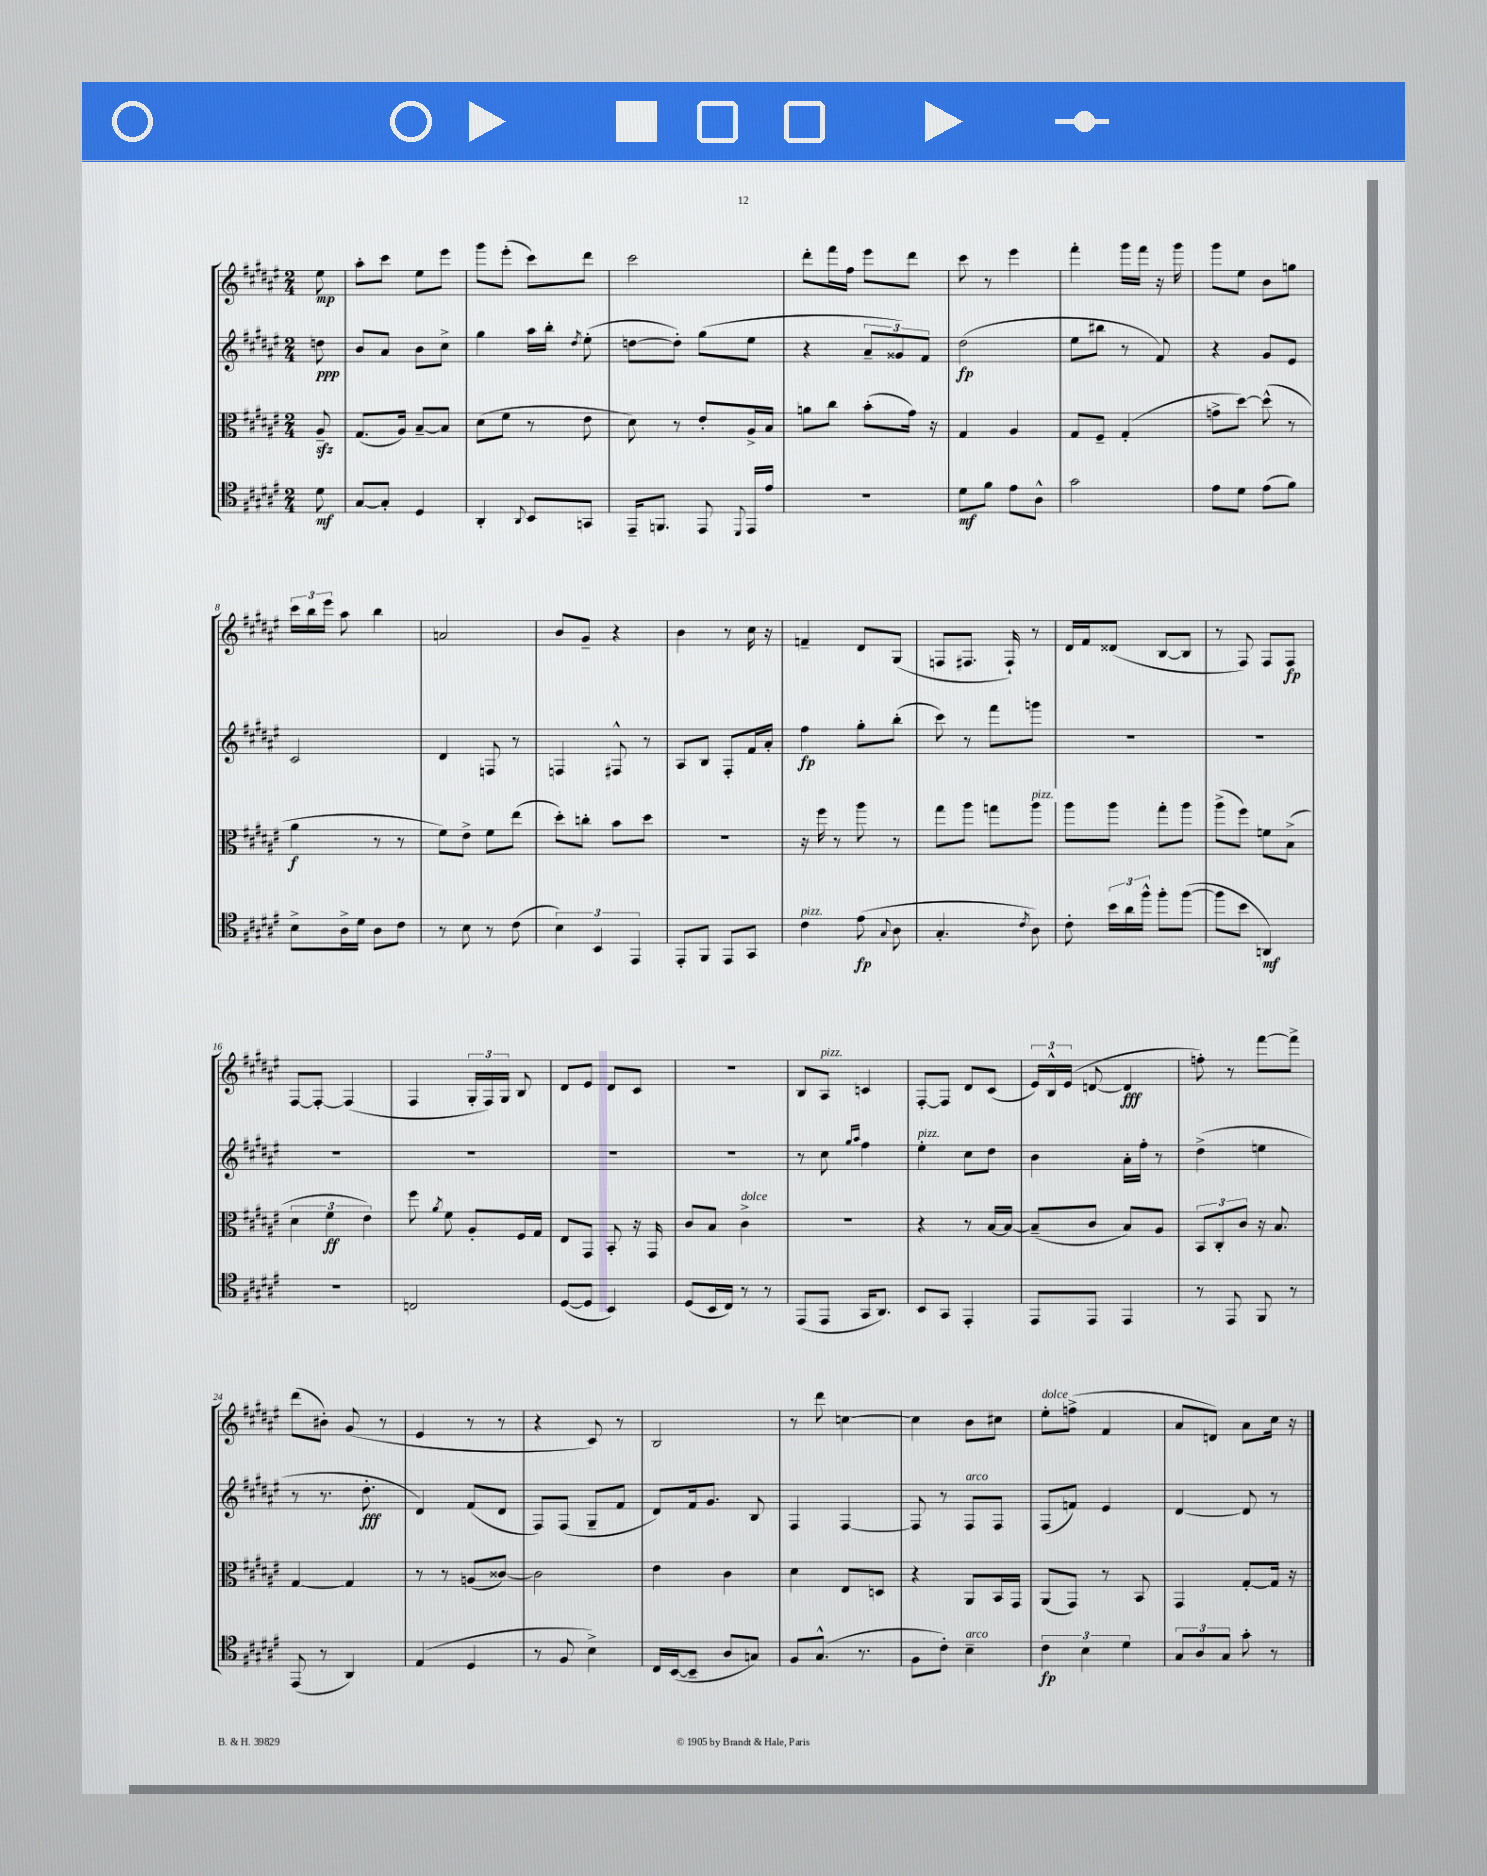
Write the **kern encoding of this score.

**kern	**dynam	**kern	**dynam	**kern	**dynam	**kern	**dynam
*part4	*part4	*part3	*part3	*part2	*part2	*part1	*part1
*staff4	*staff4	*staff3	*staff3	*staff2	*staff2	*staff1	*staff1
*clefC4	*	*clefC3	*	*clefG2	*	*clefG2	*
*k[f#c#g#d#a#e#]	*	*k[f#c#g#d#a#e#]	*	*k[f#c#g#d#a#e#]	*	*k[f#c#g#d#a#e#]	*
*M2/4	*	*M2/4	*	*M2/4	*	*M2/4	*
=	=	=	=	=	=	=	=
8d#\	mf	8A#zz~/	.	8ddn\	ppp	8ee#\	mp
=1	=1	=1	=1	=1	=1	=1	=1
[8G#/L	.	(8.G#/L	.	8b/L	.	8aa#'\L	.
8G#'/J]	.	.	.	8a#/J	.	8ccc#\J	.
.	.	16A#/Jk)	.	.	.	.	.
4D#/	.	[8B~/L	.	8b\L	.	8ee#\L	.
.	.	8B/J]	.	8cc#^\J	.	8eee#\J	.
=2	=2	=2	=2	=2	=2	=2	=2
4AA#'/	.	(8d#\L	.	4gg#\	.	8ggg#\L	.
.	.	8f#\J	.	.	.	(8eee#'\J	.
8qqAA#/	.	.	.	.	.	.	.
8BB/L	.	8r	.	16aa#\LL	.	8ccc#\L)	.
.	.	.	.	16bb'\JJ	.	.	.
.	.	.	.	8qdd#/	.	.	.
8GGn/J	.	8e#\	.	(8ee#'\	.	8ddd#\J	.
=3	=3	=3	=3	=3	=3	=3	=3
16EE#~/KL	.	8d#\)	.	[8ddn\L	.	2ccc#\	.
8.FFn/J	.	.	.	.	.	.	.
.	.	8r	.	8dd'\J])	.	.	.
8EE#/	.	8e#'/L	.	(8gg#\L	.	.	.
8qqDD#/	.	.	.	.	.	.	.
16EE#/LL	.	16A#^/L	.	8ee#\J	.	.	.
16e#/JJ	.	16B/JJ	.	.	.	.	.
=4	=4	=4	=4	=4	=4	=4	=4
2r	.	8an\L	.	4r	.	8ddd#'\L	.
.	.	8cc#\J	.	.	.	16fff#\L	.
.	.	.	.	.	.	16ff#\JJ	.
.	.	(8b'\L	.	12a#~/L	.	8eee#\L	.
.	.	.	.	12g##X/)	.	.	.
.	.	16g#\Jk)	.	.	.	8ddd#\J	.
.	.	.	.	12f#/J	.	.	.
.	.	16r	.	.	.	.	.
=5	=5	=5	=5	=5	=5	=5	=5
8d#\L	mf	4G#/	.	(2dd#\	fp	8ccc#\	.
8f#\J	.	.	.	.	.	8r	.
8e#\L	.	4A#/	.	.	.	4eee#\	.
8A#^^\J	.	.	.	.	.	.	.
=6	=6	=6	=6	=6	=6	=6	=6
2g#\	.	8G#/L	.	8ee#\L	.	4fff#'\	.
.	.	8F#~/J	.	8bb#X\J	.	.	.
.	.	(4G#'/	.	8r	.	16ggg#\LL	.
.	.	.	.	.	.	16fff#\JJ	.
.	.	.	.	8f#/)	.	16r	.
.	.	.	.	.	.	16ggg#\	.
=7	=7	=7	=7	=7	=7	=7	=7
8e#\L	.	8gn^\L	.	4r	.	8ggg#\L	.
8d#\J	.	[8dd#\J)	.	.	.	8ee#\J	.
(8e#\L	.	(8dd#^^\]	.	8g#/L	.	8b\L	.
8f#\J)	.	8r	.	8e#/J	.	8ggn\J	.
!!LO:LB:g=z
=8	=8	=8	=8	=8	=8	=8	=8
8B^\L	.	4a#\	f	2c#/	.	24ccc#\LL	.
.	.	.	.	.	.	24bb\	.
.	.	.	.	.	.	24eee#\JJ	.
16A#^\L	.	.	.	.	.	8aa#\	.
16d#\JJ	.	.	.	.	.	.	.
8A#\L	.	8r	.	.	.	4bb\	.
8c#\J	.	8r	.	.	.	.	.
=9	=9	=9	=9	=9	=9	=9	=9
8r	.	8f#\L)	.	4d#/	.	2an/	.
8B\	.	8e#^\J	.	.	.	.	.
8r	.	8f#\L	.	8Fn/	.	.	.
(8c#\	.	(8ee#\J	.	8r	.	.	.
=10	=10	=10	=10	=10	=10	=10	=10
6B\)	.	8dd#'\L)	.	4Fn/	.	8b/L	.
.	.	8ccn'\J	.	.	.	8g#~/J	.
6BB/	.	.	.	.	.	.	.
.	.	8b\L	.	8F#X^^/	.	4r	.
6EE#/	.	.	.	.	.	.	.
.	.	8dd#\J	.	8r	.	.	.
=11	=11	=11	=11	=11	=11	=11	=11
8EE#'/L	.	2r	.	8A#/L	.	4b\	.
8FF#/J	.	.	.	8B/J	.	.	.
8EE#/L	.	.	.	8F#'/L	.	8r	.
8GG#/J	.	.	.	16f#/L	.	16cc#\	.
.	.	.	.	16a#'/JJ	.	16r	.
=12	=12	=12	=12	=12	=12	=12	=12
!LO:TX:a:i:t=pizz.	!	!	!	!	!	!	!
4c#\	.	16r	.	4ff#\	fp	4fn~/	.
.	.	16ff#\	.	.	.	.	.
.	.	8r	.	.	.	.	.
(8e#\	fp	8aa#\	.	8gg#'\L	.	8d#/L	.
8qqG#/	.	.	.	.	.	.	.
8A#\	.	8r	.	(8bb'\J	.	(8G#/J	.
=13	=13	=13	=13	=13	=13	=13	=13
4.G#'/	.	8gg#\L	.	8ccc#\)	.	8Fn/L	.
.	.	8aa#\J	.	8r	.	8.F#X/J	.
.	.	8ggn\L	.	8fff#\L	.	.	.
.	.	.	.	.	.	16F#`/)	.
8qc#/	.	.	.	.	.	.	.
!	!	!LO:TX:a:i:t=pizz.	!	!	!	!	!
8A#\)	.	8aa#\J	.	8gggn\J	.	8r	.
=14	=14	=14	=14	=14	=14	=14	=14
8c#'\	.	8aa#\L	.	2r	.	16d#/LL	.
.	.	.	.	.	.	16f#/J	.
24b\LL	.	8aa#\J	.	.	.	(8d##X/J	.
24a#\	.	.	.	.	.	.	.
24ff#^^\JJ	.	.	.	.	.	.	.
8ff#'\L	.	8gg#'\L	.	.	.	[8B/L	.
([8ff#\J	.	8aa#\J	.	.	.	8B/J]	.
=15	=15	=15	=15	=15	=15	=15	=15
8ff#\L]	.	(8aa#^\L	.	2r	.	8r	.
8b\J	.	8ff#\J)	.	.	.	8F#/)	.
4AAn/)	mf	8fn\L	.	.	.	8F#/L	.
.	.	(8B^\J	.	.	.	8F#/J	fp
!!LO:LB:g=z
=16	=16	=16	=16	=16	=16	=16	=16
2r	.	6d#\	.	2r	.	[8F#/L	.
.	.	.	.	.	.	8F#'/J_	.
.	.	6f#\	ff	.	.	.	.
.	.	.	.	.	.	(4F#/]	.
.	.	6e#\)	.	.	.	.	.
=17	=17	=17	=17	=17	=17	=17	=17
2Cn/	.	8ff#\	.	2r	.	4F#/	.
.	.	8qa#/	.	.	.	.	.
.	.	8f#\	.	.	.	.	.
.	.	8A#'/L	.	.	.	24G#'/LL	.
.	.	.	.	.	.	24F#/)	.
.	.	.	.	.	.	24G#/JJ	.
.	.	16F#/L	.	.	.	8B/	.
.	.	16G#/JJ	.	.	.	.	.
=18	=18	=18	=18	=18	=18	=18	=18
([8D#/L	.	8E#/L	.	2r	.	8d#/L	.
8D#/J]	.	8GG#/J	.	.	.	8e#/J	.
4BB/)	.	8BB'/	.	.	.	8d#/L	.
.	.	16r	.	.	.	8c#/J	.
.	.	16GG#/	.	.	.	.	.
=19	=19	=19	=19	=19	=19	=19	=19
(8D#/L	.	8c#/L	.	2r	.	2r	.
16BB/L	.	8B/J	.	.	.	.	.
16C#/JJ)	.	.	.	.	.	.	.
!	!	!LO:TX:a:i:t=dolce	!	!	!	!	!
8r	.	4c#^\	.	.	.	.	.
8r	.	.	.	.	.	.	.
=20	=20	=20	=20	=20	=20	=20	=20
(8EE#/L	.	2r	.	8r	.	8B/L	.
!	!	!	!	!	!	!LO:TX:a:i:t=pizz.	!
8EE#/J	.	.	.	8cc#\	.	8A#/J	.
.	.	.	.	16qqgg#/LL	.	.	.
.	.	.	.	16qqaa#/JJ	.	.	.
16GG#/KL	.	.	.	4ff#\	.	4cn/	.
8.AA#/J)	.	.	.	.	.	.	.
=21	=21	=21	=21	=21	=21	=21	=21
!	!	!	!	!LO:TX:a:i:t=pizz.	!	!	!
8BB/L	.	4r	.	4ee#'\	.	[8F#'/L	.
8GG#/J	.	.	.	.	.	8F#/J]	.
4EE#'/	.	8r	.	8cc#\L	.	8d#/L	.
.	.	[16B/LL	.	8dd#\J	.	(8c#/J	.
.	.	16B/JJ_	.	.	.	.	.
=22	=22	=22	=22	=22	=22	=22	=22
8EE#/L	.	(8B~/L]	.	4b\	.	24e#/LL)	.
.	.	.	.	.	.	24B^^/	.
.	.	.	.	.	.	(24e#/JJ	.
8EE#/J	.	8c#/J	.	.	.	[8dn/	.
4EE#/	.	8B/L)	.	16a#'\LL	.	4d/]	fff
.	.	.	.	16ff#'\JJ	.	.	.
.	.	8A#/J	.	8r	.	.	.
=23	=23	=23	=23	=23	=23	=23	=23
8r	.	12BB/L	.	(4dd#^\	.	8ffn'\)	.
.	.	12C#'/	.	.	.	.	.
8EE#/	.	.	.	.	.	8r	.
.	.	12c#/J	.	.	.	.	.
8FF#/	.	16r	.	4een\	.	[8fff#\L	.
.	.	8.B/	.	.	.	.	.
8r	.	.	.	.	.	8fff#^\J]	.
!!LO:LB:g=z
=24	=24	=24	=24	=24	=24	=24	=24
(8EE#/	.	[4G#/	.	8r	.	(8ddd#\L	.
8r	.	.	.	8.r	.	8b#X'\J)	.
4AA#/)	.	4G#/]	.	.	.	(8g#/	.
.	.	.	.	8.dd#'\	fff	.	.
.	.	.	.	.	.	8r	.
=25	=25	=25	=25	=25	=25	=25	=25
(4E#/	.	8r	.	4d#/)	.	4e#/	.
.	.	8r	.	.	.	.	.
4D#/	.	(8An/L	.	(8f#/L	.	8r	.
.	.	[8c##X/J)	.	8d#/J	.	8r	.
=26	=26	=26	=26	=26	=26	=26	=26
8r	.	2c##\]	.	8F#/L)	.	4r	.
8F#/	.	.	.	(8F#/J	.	.	.
4B^\)	.	.	.	8G#~/L	.	8c#/)	.
.	.	.	.	8f#/J	.	8r	.
=27	=27	=27	=27	=27	=27	=27	=27
16C#/LL	.	4e#\	.	8d#/L)	.	2B/	.
([16BB/J	.	.	.	.	.	.	.
8BB~/J]	.	.	.	16f#/k	.	.	.
.	.	.	.	8.g#/J	.	.	.
8A#/L	.	4c#\	.	.	.	.	.
8Gn/J)	.	.	.	8B/	.	.	.
=28	=28	=28	=28	=28	=28	=28	=28
8F#/L	.	4d#\	.	4F#/	.	8r	.
(8.G#^^/J	.	.	.	.	.	8ddd#\	.
.	.	8E#/L	.	[4F#/	.	[4ccn\	.
8.r	.	.	.	.	.	.	.
.	.	8Dn/J	.	.	.	.	.
=29	=29	=29	=29	=29	=29	=29	=29
8F#\L	.	4r	.	8F#/]	.	4cc\]	.
8c#'\J)	.	.	.	8r	.	.	.
!	!	!	!	!LO:TX:a:i:t=arco	!	!	!
!LO:TX:a:i:t=arco	!	!	!	!	!	!	!
4B~\	.	8AA#/L	.	8F#/L	.	8b\L	.
.	.	16BB/L	.	8F#/J	.	8cc#X\J	.
.	.	16GG#/JJ	.	.	.	.	.
=30	=30	=30	=30	=30	=30	=30	=30
!	!	!	!	!	!	!LO:TX:a:i:t=dolce	!
6c#\	fp	(8AA#/L	.	(8F#/L	.	8ee#'\L	.
.	.	8GG#/J)	.	8fn/J)	.	(8ffn^\J	.
6B\	.	.	.	.	.	.	.
.	.	8r	.	4e#/	.	4f#/	.
6d#\	.	.	.	.	.	.	.
.	.	8BB/	.	.	.	.	.
=31	=31	=31	=31	=31	=31	=31	=31
12G#/L	.	4GG#/	.	[4d#/	.	8a#/L	.
12A#/	.	.	.	.	.	.	.
.	.	.	.	.	.	8dn/J)	.
12G#/J	.	.	.	.	.	.	.
8g#'\	.	[8G#'/L	.	8d#/]	.	8a#\L	.
8r	.	16G#/Jk]	.	8r	.	16cc#\Jk	.
.	.	16r	.	.	.	16r	.
==	==	==	==	==	==	==	==
*-	*-	*-	*-	*-	*-	*-	*-
